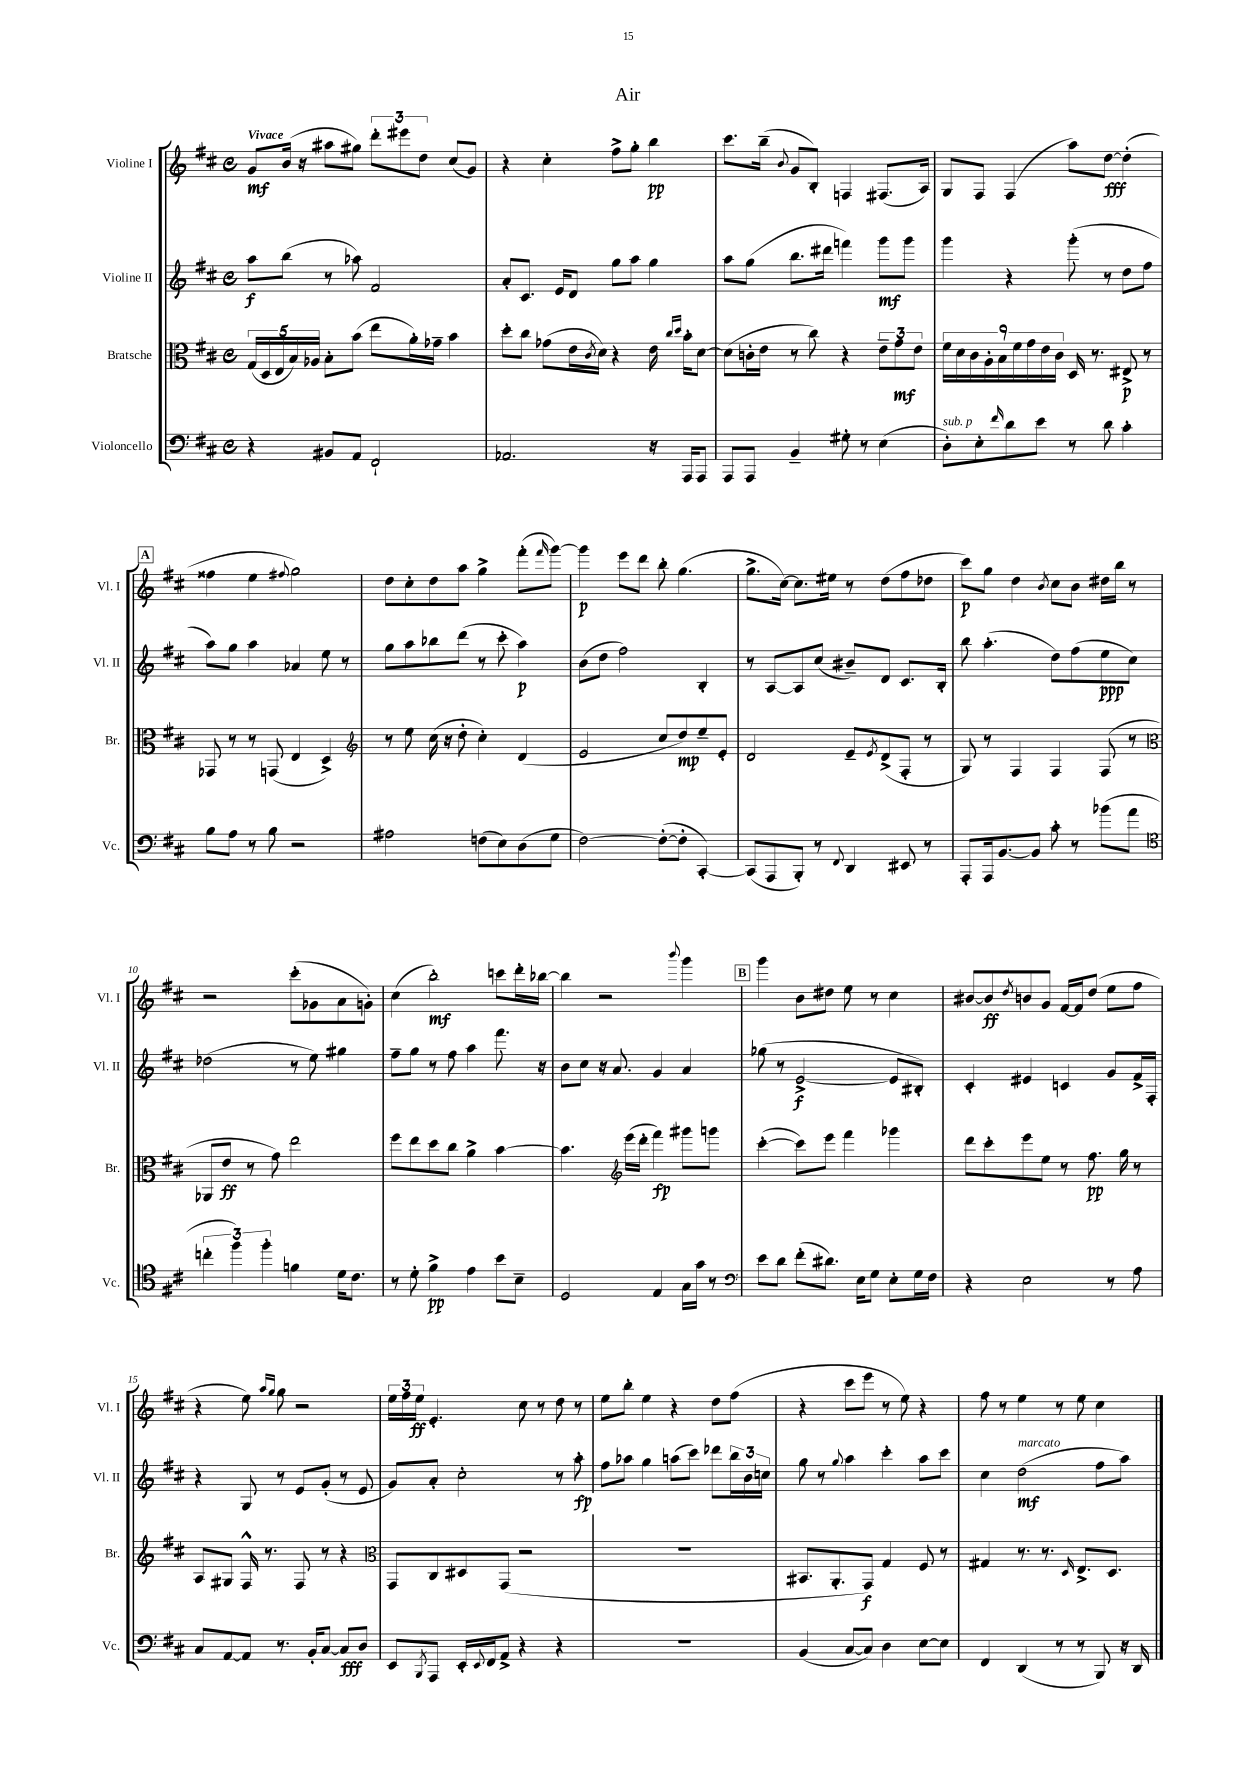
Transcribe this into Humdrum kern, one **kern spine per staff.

**kern	**dynam	**kern	**dynam	**kern	**dynam	**kern	**dynam
*part4	*part4	*part3	*part3	*part2	*part2	*part1	*part1
*staff4	*staff4	*staff3	*staff3	*staff2	*staff2	*staff1	*staff1
*I"Violoncello	*	*I"Bratsche	*	*I"Violine II	*	*I"Violine I	*
*I'Vc.	*	*I'Br.	*	*I'Vl. II	*	*I'Vl. I	*
*clefF4	*	*clefC3	*	*clefG2	*	*clefG2	*
*k[f#c#]	*	*k[f#c#]	*	*k[f#c#]	*	*k[f#c#]	*
*M4/4	*	*M4/4	*	*M4/4	*	*M4/4	*
*met(c)	*	*met(c)	*	*met(c)	*	*met(c)	*
=1	=1	=1	=1	=1	=1	=1	=1
!	!	!	!	!	!	!LO:TX:a:B:t=Vivace	!
4r	.	(20G/LL	.	8aa\L	f	8g/L	mf
.	.	20D/	.	.	.	.	.
.	.	20E/	.	.	.	.	.
.	.	.	.	(8bb\J	.	(16b/Jk	.
.	.	20B/)	.	.	.	.	.
.	.	.	.	.	.	16r	.
.	.	20A-X/JJ	.	.	.	.	.
8BB#X/L	.	8B'\L	.	8r	.	8aa#X\L	.
8AA/J	.	(8b\J	.	8aa-X\)	.	8gg#X\J)	.
2FF#`/	.	8ee\L	.	2f#/	.	12ddd'\L	.
.	.	.	.	.	.	12eee#X\	.
.	.	16a'\L)	.	.	.	.	.
.	.	.	.	.	.	12dd\J	.
.	.	16g-X~\JJ	.	.	.	.	.
.	.	4b\	.	.	.	(8cc#/L	.
.	.	.	.	.	.	8g/J)	.
=2	=2	=2	=2	=2	=2	=2	=2
2.AA-X/	.	8dd'\L	.	8a'/L	.	4r	.
.	.	8cc#\J	.	8.c#/J	.	.	.
.	.	(8g-X\L	.	.	.	4cc#'\	.
.	.	.	.	16e/KL	.	.	.
.	.	16e\L	.	8d/J	.	.	.
.	.	8qc#/	.	.	.	.	.
.	.	16d\JJ)	.	.	.	.	.
.	.	4r	.	8gg\L	.	8ff#^\L	.
.	.	.	.	8aa\J	.	8gg'\J	.
16r	.	16e\	.	4gg\	.	4bb\	pp
.	.	16qqcc#/LL	.	.	.	.	.
.	.	16qqdd/JJ	.	.	.	.	.
16AAA/KL	.	16b'\KL	.	.	.	.	.
8AAA/J	.	[8d\J	.	.	.	.	.
=3	=3	=3	=3	=3	=3	=3	=3
8AAA/L	.	(8d\L]	.	8aa\L	.	8.ccc#\L	.
8AAA/J	.	16cn'\L	.	(8gg\J	.	.	.
.	.	16e\JJ	.	.	.	(16bb~\Jk	.
.	.	.	.	.	.	8qqb/	.
4BB~/	.	8r	.	8.bb\L	.	8g/L	.
.	.	8cc#\)	.	.	.	8B'/J)	.
.	.	.	.	16ddd#X\Jk	.	.	.
8G#X'\	.	4r	.	4fffn\)	.	4Fn/	.
8r	.	.	.	.	.	.	.
(4E\	.	12e~\L	.	8ggg\L	mf	(8.F#X/L	.
.	.	12g\	mf	.	.	.	.
.	.	.	.	8ggg\J	.	.	.
.	.	12e\J	.	.	.	.	.
.	.	.	.	.	.	16A/Jk)	.
=4	=4	=4	=4	=4	=4	=4	=4
!LO:TX:a:i:t=sub. p	!	!	!	!	!	!	!
8D'\L)	.	18f#\LL	.	4ggg\	.	8G/L	.
.	.	18d\	.	.	.	.	.
.	.	18c#\	.	.	.	.	.
8E'\	.	.	.	.	.	8F#/J	.
.	.	18A'\	.	.	.	.	.
.	.	18B\	.	.	.	.	.
16qqf#/	.	.	.	.	.	.	.
8d\	.	.	.	4r	.	(4F#/	.
.	.	18f#\	.	.	.	.	.
.	.	18g\	.	.	.	.	.
8e\J	.	.	.	.	.	.	.
.	.	18e\	.	.	.	.	.
.	.	18c#\JJ	.	.	.	.	.
8r	.	16D/	.	(8ggg'\	.	8aa\L)	.
.	.	8.r	.	.	.	.	.
8d\	.	.	.	8r	.	[8dd\J	fff
4c#'\	.	8E#X^/	p	8dd\L	.	(4dd'\]	.
.	.	8r	.	8ff#\J	.	.	.
!!LO:LB:g=z
!!LO:REH:place=s1:t=A
=5	=5	=5	=5	=5	=5	=5	=5
8B\L	.	8GG-X/	.	8aa\L)	.	4ff##X\	.
8A\J	.	8r	.	8gg\J	.	.	.
8r	.	8r	.	4aa\	.	4ee\	.
8B\	.	(8GGn/	.	.	.	.	.
.	.	.	.	.	.	8qqff#X/	.
2r	.	4E/	.	4a-X/	.	2gg\)	.
.	.	4D^/)	.	8ee\	.	.	.
.	.	.	.	8r	.	.	.
=6	=6	=6	=6	=6	=6	=6	=6
*	*	*clefG2	*	*	*	*	*
2A#X\	.	8r	.	8gg\L	.	8dd\L	.
.	.	8ee\	.	8aa\	.	8cc#'\	.
.	.	(16cc#\	.	8bb-X\	.	8dd\	.
.	.	16r	.	.	.	.	.
.	.	8dd'\	.	(8ddd\J	.	8aa\J	.
(8Fn\L	.	4cc#'\)	.	8r	.	4gg^\	.
8E\)	.	.	.	8ccc#'\	.	.	.
(8D\	.	(4d/	.	4aa\)	p	(8fff#'\L	.
.	.	.	.	.	.	16qqfff#/	.
8G\J	.	.	.	.	.	[8ggg\J)	.
=7	=7	=7	=7	=7	=7	=7	=7
[2F#\)	.	2e/	.	(8b\L	.	4ggg\]	p
.	.	.	.	8dd\J	.	.	.
.	.	.	.	2ff#\)	.	8eee\L	.
.	.	.	.	.	.	8ddd\J	.
(8F#'\L_	.	8cc#/L	.	.	.	8bb'\	.
8F#'\J]	.	8dd/)	mp	.	.	(4.gg\	.
[4CC#'/)	.	8ee~/	.	4B'/	.	.	.
.	.	8e'/J	.	.	.	.	.
=8	=8	=8	=8	=8	=8	=8	=8
(8CC#/L]	.	2d/	.	8r	.	8.gg^\L	.
8AAA/	.	.	.	[8A/L	.	.	.
.	.	.	.	.	.	[16cc#\Jk)	.
8BBB'/J)	.	.	.	8A/]	.	8.cc#\L]	.
8r	.	.	.	(8cc#/J	.	.	.
.	.	.	.	.	.	16ee#X\Jk	.
8qqFF#/	.	.	.	.	.	.	.
4DD/	.	8e~/L	.	8b#X~/L)	.	8r	.
.	.	8qe/	.	.	.	.	.
.	.	(8d^/	.	8d/J	.	(8dd\L	.
8EE#X/	.	8F#'/J	.	8.c#/L	.	8ff#\	.
8r	.	8r	.	.	.	8dd-X\J	.
.	.	.	.	16B'/Jk	.	.	.
=9	=9	=9	=9	=9	=9	=9	=9
8AAA'/L	.	8G/)	.	8bb\	.	8ccc#\L)	p
16AAA/k	.	8r	.	(4.aa'\	.	8gg\J	.
[8.BB/	.	.	.	.	.	.	.
.	.	4F#/	.	.	.	4dd\	.
8BB/J]	.	.	.	.	.	.	.
.	.	.	.	.	.	8qb/	.
8c#'\	.	4F#/	.	8dd\L)	.	8cc#\L	.
8r	.	.	.	(8ff#\	.	8b\J	.
(8b-X\L	.	(8F#/	.	8ee\	ppp	16dd#X\LL	.
.	.	.	.	.	.	16bb\JJ	.
8a\J	.	8r	.	8cc#\J)	.	8r	.
!!LO:LB:g=z
=10	=10	=10	=10	=10	=10	=10	=10
*clefC4	*	*clefC3	*	*	*	*	*
6ccn'\	.	8AA-X/L	.	(2dd-X\	.	2r	.
.	.	8e/J	ff	.	.	.	.
6ff#\)	.	.	.	.	.	.	.
.	.	8r	.	.	.	.	.
6ff#'\	.	.	.	.	.	.	.
.	.	8g\)	.	.	.	.	.
4fn\	.	2ee\	.	8r	.	(8ccc#'\L	.
.	.	.	.	8ee\)	.	8g-X\	.
16d\KL	.	.	.	4gg#X\	.	8a\	.
8.c#\J	.	.	.	.	.	.	.
.	.	.	.	.	.	8gn'\J)	.
=11	=11	=11	=11	=11	=11	=11	=11
8r	.	8ff#\L	.	8ff#~\L	.	(4cc#\	.
8d'\	.	8ee\	.	8gg\J	.	.	.
4f#^\	pp	8dd\	.	8r	.	2bb'\)	mf
.	.	8cc#\J	.	8ff#\	.	.	.
4e\	.	4a^\	.	4aa\	.	.	.
8b\L	.	[4b\	.	8.fff#\	.	8cccn\L	.
8B~\J	.	.	.	.	.	16ddd'\L	.
.	.	.	.	16r	.	[16bb-X\JJ	.
=12	=12	=12	=12	=12	=12	=12	=12
2D/	.	4.b\]	.	8b\L	.	4bb-\]	.
.	.	.	.	8cc#\J	.	.	.
.	.	.	.	16r	.	2r	.
.	.	.	.	8.a/	.	.	.
*	*	*clefG2	*	*	*	*	*
.	.	(16eee\LL	.	.	.	.	.
.	.	16ddd'\JJ	.	.	.	.	.
4E/	.	4fff#\)	fp	4g/	.	.	.
.	.	.	.	.	.	8qqbbb/	.
16G\LL	.	8ggg#X\L	.	4a/	.	4ggg\	.
16g\JJ	.	.	.	.	.	.	.
8r	.	8gggn\J	.	.	.	.	.
!!LO:REH:place=s1:t=B
=13	=13	=13	=13	=13	=13	=13	=13
*clefF4	*	*	*	*	*	*	*
8e\L	.	([4ccc#'\	.	(8gg-X\	.	4ggg\	.
8d\J	.	.	.	8r	.	.	.
(8f#'\L	.	8ccc#\L])	.	[2e^/	f	8b\L	.
8.d#X\J)	.	8eee\J	.	.	.	8dd#X\J	.
.	.	4fff#\	.	.	.	8ee\	.
16E\KL	.	.	.	.	.	.	.
8G\J	.	.	.	.	.	8r	.
8E'\L	.	4ggg-X\	.	8e/L]	.	4cc#\	.
16G\L	.	.	.	8B#X'/J)	.	.	.
16F#\JJ	.	.	.	.	.	.	.
=14	=14	=14	=14	=14	=14	=14	=14
4r	.	8ddd\L	.	4c#'/	.	[8b#X/L	.
.	.	8ccc#'\	.	.	.	8b#/]	ff
.	.	.	.	.	.	8qdd/	.
2E\	.	8eee\	.	4e#X/	.	8bn/	.
.	.	8ee\J	.	.	.	8g/J	.
.	.	8r	.	4cn/	.	[16f#/LL	.
.	.	.	.	.	.	16f#/J]	.
.	.	8.ff#\	pp	.	.	(8dd/J	.
8r	.	.	.	8g/L	.	8ee\L	.
.	.	16gg\	.	.	.	.	.
8A\	.	8r	.	16f#^/L	.	8ff#\J	.
.	.	.	.	16F#'/JJ	.	.	.
!!LO:LB:g=z
=15	=15	=15	=15	=15	=15	=15	=15
8C#/L	.	8A/L	.	4r	.	4r	.
[8AA/	.	8G#X/J	.	.	.	.	.
8AA/J]	.	16F#^^/	.	8G/	.	8ee\)	.
.	.	8.r	.	.	.	.	.
.	.	.	.	.	.	16qqaa/LL	.
.	.	.	.	.	.	16qqgg/JJ	.
8.r	.	.	.	8r	.	8gg\	.
.	.	8F#/	.	8e/L	.	2r	.
16BB'/KL	.	.	.	.	.	.	.
[8C#/J	.	8r	.	(8g'/J	.	.	.
8C#/L]	fff	4r	.	8r	.	.	.
8D/J	.	.	.	8e/	.	.	.
=16	=16	=16	=16	=16	=16	=16	=16
*	*	*clefC3	*	*	*	*	*
8EE/L	.	8GG/L	.	8g/L)	.	24ee\LL	.
.	.	.	.	.	.	24ff#\	.
.	.	.	.	.	.	24ee\JJ	ff
8qBBB/	.	.	.	.	.	.	.
8AAA/J	.	8C#/	.	8a'/J	.	4.e'/	.
16EE'/LL	.	8D#X/	.	2cc#'\	.	.	.
8qqEE/	.	.	.	.	.	.	.
16FF#/J	.	.	.	.	.	.	.
8AA^/J	.	(8GG/J	.	.	.	.	.
4r	.	2r	.	.	.	8cc#\	.
.	.	.	.	.	.	8r	.
4r	.	.	.	8r	.	8dd\	.
.	.	.	.	8aa'\	fp	8r	.
=17	=17	=17	=17	=17	=17	=17	=17
1r	.	1r	.	8ff#\L	.	8ee\L	.
.	.	.	.	8aa-X\J	.	8bb'\J	.
.	.	.	.	4gg\	.	4ee\	.
.	.	.	.	(8aan\L	.	4r	.
.	.	.	.	8ccc#\J)	.	.	.
.	.	.	.	8ddd-X\L	.	8dd\L	.
.	.	.	.	24bb\L	.	(8ff#\J	.
.	.	.	.	24b\	.	.	.
.	.	.	.	24ccn\JJ	.	.	.
=18	=18	=18	=18	=18	=18	=18	=18
(4BB/	.	8.BB#X/L	.	8gg\	.	4r	.
.	.	.	.	8r	.	.	.
.	.	8.AA'/	.	.	.	.	.
.	.	.	.	8qqgg/	.	.	.
[8C#/L	.	.	.	4aa\	.	8ccc#\L	.
8C#/J])	.	8GG/J)	f	.	.	8eee\J	.
4D\	.	4G/	.	4ccc#'\	.	8r	.
.	.	.	.	.	.	8ee\)	.
[8E\L	.	8F#/	.	8aa\L	.	4r	.
8E\J]	.	8r	.	8ccc#\J	.	.	.
=19	=19	=19	=19	=19	=19	=19	=19
4FF#/	.	4G#X/	.	4cc#\	.	8ff#\	.
.	.	.	.	.	.	8r	.
!	!	!	!	!LO:TX:a:i:t=marcato	!	!	!
(4DD/	.	8.r	.	(2dd\	mf	4ee\	.
.	.	8.r	.	.	.	.	.
8r	.	.	.	.	.	8r	.
.	.	16qqD/	.	.	.	.	.
8r	.	8.E^/L	.	.	.	8ee\	.
8BBB/)	.	.	.	8ff#\L	.	4cc#\	.
.	.	8.D/J	.	.	.	.	.
16r	.	.	.	8aa\J)	.	.	.
16DD/	.	.	.	.	.	.	.
==	==	==	==	==	==	==	==
*-	*-	*-	*-	*-	*-	*-	*-
